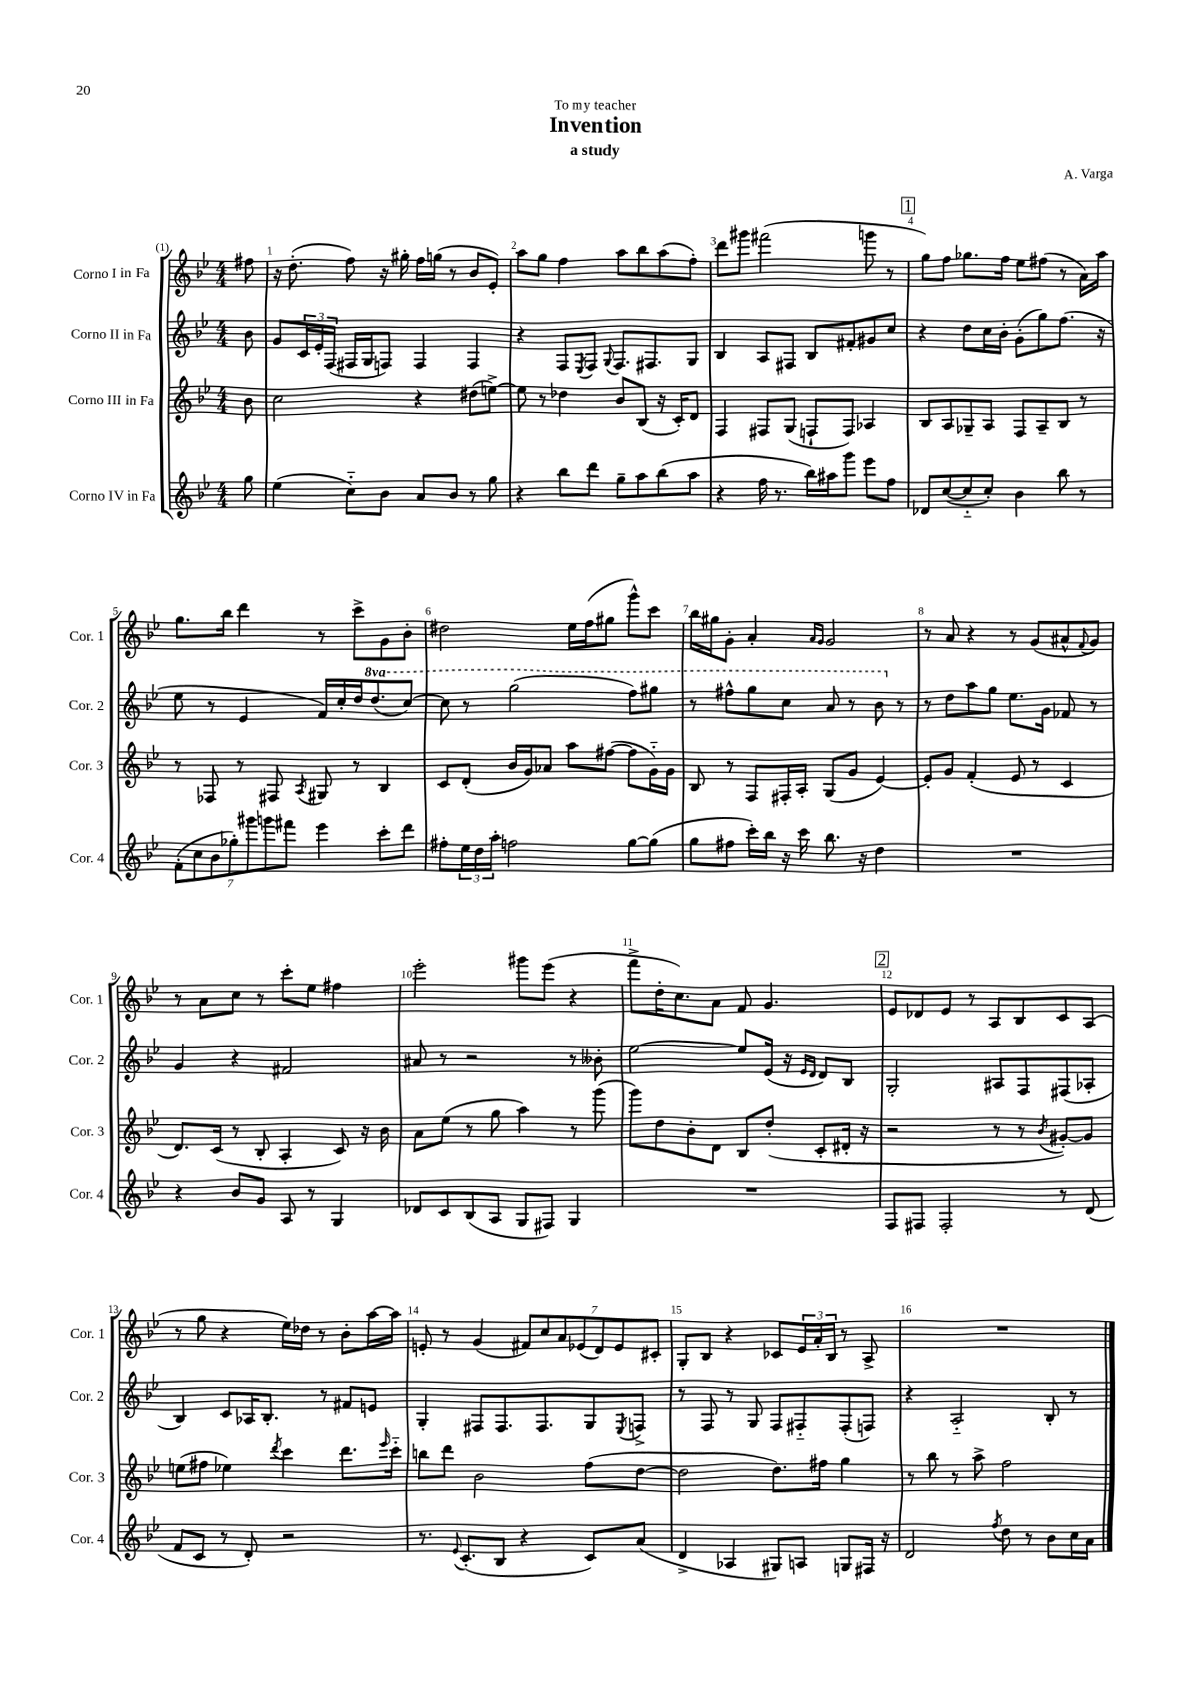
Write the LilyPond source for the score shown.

\header { title = "Invention" composer = "A. Varga" subtitle = "a study" dedication = "To my teacher" }
<<
\new StaffGroup <<
\new Staff = "s0" \with { instrumentName = "Corno I in Fa" shortInstrumentName = "Cor. 1" } {
    \clef treble \key bes \major \numericTimeSignature \time 4/4 \partial 8
    fis''8 |
    r16 d''8.-.( f''8) r16 gis''16-. f''16 g''16( r8 bes'8 ees'8-.) |
    a''8 g''8 f''4 a''8 bes''8 a''8( f''8-.) |
    d'''8 gis'''8 fis'''2( g'''8 r8 |
    \mark \markup { \box "1" } g''8) f''8 ges''8. f''16 ees''8 fis''8( r8 a'16) a''16 |
    g''8. bes''16 d'''4 r8 c'''8-> g'8 bes'8-. |
    dis''2 ees''16 f''16( gis''8 g'''8-^) c'''8 |
    bes''16 gis''16 g'8-. a'4-. \grace { a'16 g'16 } g'2 |
    r8 a'8 r4 r8 g'8( ais'8-^ \appoggiatura { f'8 } g'8) |
    r8 a'8 c''8 r8 c'''8-. ees''8 fis''4 |
    ees'''2-. gis'''8 ees'''8( r4 |
    f'''8-> d''16-. c''8.) a'8 f'8 g'4. |
    \mark \markup { \box "2" } ees'8 des'8 ees'8 r8 a8 bes8 c'8 a8( |
    r8 g''8 r4 ees''16) des''16 r8 bes'8-. a''16~ a''16 |
    e'8-. r8 g'4( \tuplet 7/4 { fis'8) c''8 a'8 ees'8( d'8) ees'8 cis'8-. } |
    g8-. bes8 r4 ces'8 \tuplet 3/2 { ees'16 a'16-. bes16 } r8 a8-> |
    R1 \bar "|." |
}
\new Staff = "s1" \with { instrumentName = "Corno II in Fa" shortInstrumentName = "Cor. 2" } {
    \clef treble \key bes \major \numericTimeSignature \time 4/4 \set Staff.ottavationMarkups = #ottavation-simple-ordinals \partial 8
    bes'8 |
    g'8 \tuplet 3/2 { c'16 ees'16-. f16( } fis16 g16 f8) f4 f4 |
    r4 f8 \acciaccatura { ees8 } f8 \appoggiatura { g8 } f8. fis8. g8 |
    bes4 a8 fis8 bes8 fis'8-. gis'8 c''8 |
    \mark \markup { \box "1" } r4 d''8 c''16 bes'16-. g'8-.( g''8) f''8.( r16 |
    ees''8 r8 ees'4 f'16) c''16-. d''16 \ottava #1 d'''8.( c'''8~) |
    c'''8 r8 g'''2( f'''8) gis'''8 |
    r8 fis'''8-^ g'''8 c'''8 a''8 r8 bes''8 \ottava #0 r8 |
    r8 d''8 a''8 g''8 ees''8. g'16 fes'8 r8 |
    g'4 r4 fis'2 |
    ais'8 r8 r2 r8 beses'8-. |
    ees''2~ ees''8 ees'16( r16 \grace { ees'16 d'16 } d'8) bes8 |
    \mark \markup { \box "2" } g2-. ais8 f8 fis8( aes8-. |
    bes4) c'8 aes16 bes8.-. r8 fis'8 e'8 |
    g4-. fis8 fis8. fis8. g8 \acciaccatura { ees8 } f8-> |
    r8 f8 r8 g8 f8 fis8-_ fis8-.( f8) |
    r4 a2-_ bes8-. r8 \bar "|." |
}
\new Staff = "s2" \with { instrumentName = "Corno III in Fa" shortInstrumentName = "Cor. 3" } {
    \clef treble \key bes \major \numericTimeSignature \time 4/4 \partial 8
    bes'8 |
    c''2 r4 dis''8( e''8~->) |
    e''8 r8 des''4 bes'8 bes8( r16 c'16-.) d'8 |
    f4 fis8 g8( f8-! f8) aes4 |
    \mark \markup { \box "1" } bes8 a8 ges8-- a8 f8 a8-- bes8 r8 |
    r8 fes8 r8 fis8 \acciaccatura { a8 } gis8 r8 bes4 |
    c'8 d'8-.( bes'16 g'16) aes'8 a''8 fis''8~( fis''8 g'16-_) g'16 |
    bes8 r8 f8 fis16-. a16-. g8( g'8 ees'4~) |
    ees'8-. g'8 f'4-.( ees'8 r8 c'4 |
    d'8.) c'16( r8 bes8-. a4-. c'8) r16 bes'16 |
    a'8 ees''8( r8 g''8 a''4) r8 g'''8( |
    g'''8) d''8 bes'8-. d'8 bes8 d''8-.( c'8-. dis'16-. r16 |
    \mark \markup { \box "2" } r2 r8 r8 \acciaccatura { bes'8 } gis'8~-.) gis'8 |
    e''8( fis''8 ees''4) \acciaccatura { d'''8 } c'''4 d'''8. \grace { ees'''16 } c'''16-_ |
    b''8 d'''8 bes'2 f''8( d''8~ |
    d''2 d''8.) fis''16 g''4 |
    r8 bes''8 r8 a''8-> f''2 \bar "|." |
}
\new Staff = "s3" \with { instrumentName = "Corno IV in Fa" shortInstrumentName = "Cor. 4" } {
    \clef treble \key bes \major \numericTimeSignature \time 4/4 \partial 8
    g''8 |
    ees''4( c''8-_) bes'8 a'8 bes'8 r8 g''8 |
    r4 bes''8 d'''8 g''8-- a''8 bes''8( a''8 |
    r4 f''16 r8. bes''16) ais''16 g'''8 ees'''8 f''8 |
    \mark \markup { \box "1" } des'8 c''8~( c''8-_ c''8-.) bes'4 bes''8 r8 |
    \tuplet 7/4 { f'8-.( c''8 bes'8 ges''8-.) gis'''8 g'''8 fis'''8 } ees'''4 c'''8-. d'''8 |
    fis''8-. \tuplet 3/2 { ees''16 d''16 a''16-. } f''2 g''8~ g''8( |
    g''8 fis''8 c'''16-.) bes''16 r16 c'''16 bes''8. r16 d''4 |
    R1 |
    r4 bes'8 g'8 a8 r8 g4 |
    des'8 c'8 bes8( a8 g8 fis8) g4 |
    R1 |
    \mark \markup { \box "2" } f8 fis8 fis2-. r8 d'8( |
    f'8 c'8 r8 d'8-.) r2 |
    r8. \appoggiatura { ees'8 } c'8.-.( bes8 r4 c'8) a'8( |
    d'4-> aes4 gis8) a8 g8 fis16 r16 |
    d'2 \acciaccatura { f''8 } d''8 r8 bes'8 c''16 a'16 \bar "|." |
}
>>
>>
\layout { \context { \Score \override BarNumber.break-visibility = ##(#f #t #t) barNumberVisibility = #all-bar-numbers-visible } }
